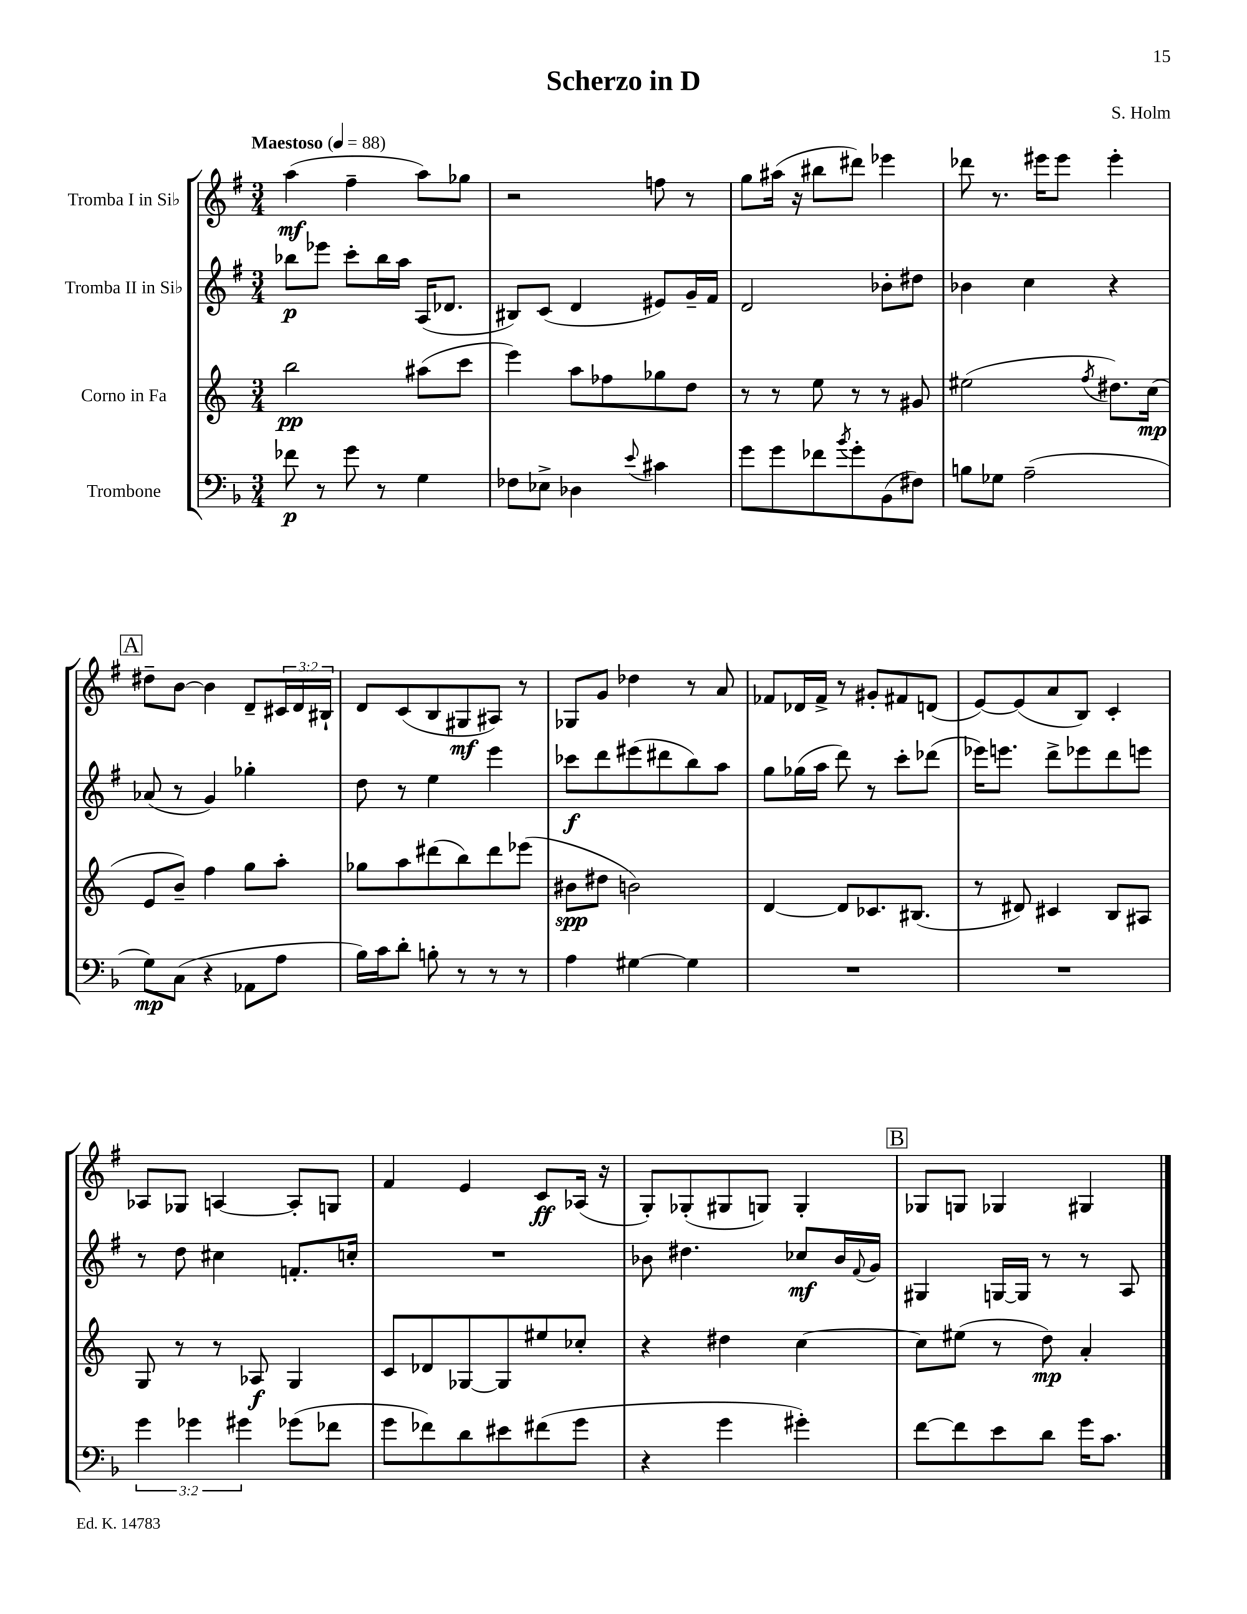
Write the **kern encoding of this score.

**kern	**dynam	**kern	**dynam	**kern	**dynam	**kern	**dynam
*part4	*part4	*part3	*part3	*part2	*part2	*part1	*part1
*staff4	*staff4	*staff3	*staff3	*staff2	*staff2	*staff1	*staff1
*I"Trombone	*	*I"Corno in Fa	*	*I"Tromba II in Si♭	*	*I"Tromba I in Si♭	*
*clefF4	*	*clefG2	*	*clefG2	*	*clefG2	*
*k[b-]	*	*k[]	*	*k[f#]	*	*k[f#]	*
*M3/4	*	*M3/4	*	*M3/4	*	*M3/4	*
*MM88	*	*MM88	*	*MM88	*	*MM88	*
=1	=1	=1	=1	=1	=1	=1	=1
!	!	!	!	!	!	!LO:TX:a:B:t=Maestoso	!
8f-X\	p	2bb\	pp	8bb-X\L	p	(4aa\	mf
8r	.	.	.	8eee-X\J	.	.	.
8g\	.	.	.	8ccc'\L	.	4ff#~\	.
8r	.	.	.	16bb-\L	.	.	.
.	.	.	.	16aa\JJ	.	.	.
4G\	.	(8aa#X\L	.	(16A/KL	.	8aa\L)	.
.	.	.	.	8.d-X/J	.	.	.
.	.	8ccc\J	.	.	.	8gg-X\J	.
=2	=2	=2	=2	=2	=2	=2	=2
8F-X\L	.	4eee\)	.	8B#X/L)	.	2r	.
8E-X^\J	.	.	.	(8c/J	.	.	.
4D-X\	.	8aa\L	.	4d/	.	.	.
.	.	8ff-X\	.	.	.	.	.
8qqe/	.	.	.	.	.	.	.
4c#X\	.	8gg-X\	.	8e#X/L)	.	8ffn\	.
.	.	8dd\J	.	16g~/L	.	8r	.
.	.	.	.	16f#/JJ	.	.	.
=3	=3	=3	=3	=3	=3	=3	=3
8g\L	.	8r	.	2d/	.	8gg\L	.
8g\	.	8r	.	.	.	(16aa#X\Jk	.
.	.	.	.	.	.	16r	.
8f-X\	.	8ee\	.	.	.	8bb#X\L	.
8qb-/	.	.	.	.	.	.	.
8g'\	.	8r	.	.	.	8ddd#X\J)	.
(8BB-\	.	8r	.	8b-X'\L	.	4eee-X\	.
8F#X\J)	.	8g#X/	.	8dd#X\J	.	.	.
=4	=4	=4	=4	=4	=4	=4	=4
8Bn\L	.	(2ee#X\	.	4b-X\	.	8ddd-X\	.
8G-X\J	.	.	.	.	.	8.r	.
(2A~\	.	.	.	4cc\	.	.	.
.	.	.	.	.	.	16eee#X\KL	.
.	.	.	.	.	.	8eee#\J	.
.	.	8qff/	.	.	.	.	.
.	.	8.dd#X\L)	.	4r	.	4eee#'\	.
.	.	(16cc\Jk	mp	.	.	.	.
!!LO:LB:g=z
!!LO:REH:place=s1:t=A
=5	=5	=5	=5	=5	=5	=5	=5
8G\L)	mp	8e/L	.	(8a-X/	.	8dd#X~\L	.
(8C\J	.	8b~/J)	.	8r	.	[8b\J	.
4r	.	4ff\	.	4g/)	.	4b\]	.
8AA-X\L	.	8gg\L	.	4gg-X'\	.	8d~/L	.
8A\J	.	8aa'\J	.	.	.	24c#X/L	.
.	.	.	.	.	.	24d/	.
.	.	.	.	.	.	24B#X`/JJ	.
=6	=6	=6	=6	=6	=6	=6	=6
16B-\LL)	.	8gg-X\L	.	8dd\	.	8d/L	.
16c\J	.	.	.	.	.	.	.
8d'\J	.	8aa\	.	8r	.	(8c/	.
8Bn'\	.	(8ddd#X\	.	4ee\	.	8B/	.
8r	.	8bb\)	.	.	.	8G#X/	mf
8r	.	8ddd#\	.	4eee\	.	8A#X/J)	.
8r	.	(8eee-X\J	.	.	.	8r	.
=7	=7	=7	=7	=7	=7	=7	=7
4A\	.	8b#X\L	spp	8ccc-X\L	f	8G-X/L	.
.	.	8dd#X\J	.	8ddd\	.	8g/J	.
[4G#X\	.	2bn\)	.	(8eee#X\	.	4dd-X\	.
.	.	.	.	8ddd#X\	.	.	.
4G#\]	.	.	.	8bb\)	.	8r	.
.	.	.	.	8aa\J	.	8a/	.
=8	=8	=8	=8	=8	=8	=8	=8
2.r	.	[4d/	.	8gg\L	.	8f-X/L	.
.	.	.	.	(16gg-X\L	.	16d-X/L	.
.	.	.	.	16aa\JJ	.	16f-^/JJ	.
.	.	8d/L]	.	8ddd\)	.	8r	.
.	.	8.c-X/	.	8r	.	8g#X'/L	.
.	.	.	.	8ccc'\L	.	8f#X/	.
.	.	(8.B#X/J	.	.	.	.	.
.	.	.	.	(8ddd-X\J	.	(8dn/J	.
=9	=9	=9	=9	=9	=9	=9	=9
2.r	.	8r	.	16eee-X\KL)	.	[8e/L)	.
.	.	.	.	8.eeen\J	.	.	.
.	.	8d#X/)	.	.	.	(8e/]	.
.	.	4c#X/	.	8ddd^\L	.	8a/	.
.	.	.	.	8eee-X\	.	8B/J)	.
.	.	8B/L	.	8ddd\	.	4c'/	.
.	.	8A#X/J	.	8eeen\J	.	.	.
!!LO:LB:g=z
=10	=10	=10	=10	=10	=10	=10	=10
6g\	.	8G/	.	8r	.	8A-X/L	.
.	.	8r	.	8dd\	.	8G-X/J	.
6g-X\	.	.	.	.	.	.	.
.	.	8r	.	4cc#X\	.	[4An/	.
6g#X\	.	.	.	.	.	.	.
.	.	8A-X/	f	.	.	.	.
(8g-X\L	.	4G/	.	8.fn'/L	.	8A'/L]	.
8f-X\J	.	.	.	.	.	8Gn/J	.
.	.	.	.	16ccn'/Jk	.	.	.
=11	=11	=11	=11	=11	=11	=11	=11
8g\L	.	8c/L	.	2.r	.	4f#/	.
8f-X\)	.	8d-X/	.	.	.	.	.
8d\	.	[8G-X/	.	.	.	4e/	.
8e#X\	.	8G-/]	.	.	.	.	.
(8f#X\	.	8ee#X/	.	.	.	8c/L	ff
8g\J	.	8cc-X'/J	.	.	.	(16A-X/Jk	.
.	.	.	.	.	.	16r	.
=12	=12	=12	=12	=12	=12	=12	=12
4r	.	4r	.	8b-X\	.	8G'/L)	.
.	.	.	.	4.dd#X\	.	(8G-X'/	.
4g\	.	4dd#X\	.	.	.	8G#X/	.
.	.	.	.	.	.	8Gn/J)	.
4g#X'\)	.	[4cc\	.	8cc-X/L	mf	4G'/	.
.	.	.	.	16b-/L	.	.	.
.	.	.	.	8qqf#/	.	.	.
.	.	.	.	16g/JJ	.	.	.
!!LO:REH:place=s1:t=B
=13	=13	=13	=13	=13	=13	=13	=13
[8f\L	.	8cc\L]	.	4G#X/	.	8G-X/L	.
8f\]	.	(8ee#X\J	.	.	.	8Gn/J	.
8e\	.	8r	.	[16Gn/LL	.	4G-X/	.
.	.	.	.	16G/JJ]	.	.	.
8d\J	.	8dd\)	mp	8r	.	.	.
16g\KL	.	4a'/	.	8r	.	4G#X/	.
8.c\J	.	.	.	.	.	.	.
.	.	.	.	8A/	.	.	.
==	==	==	==	==	==	==	==
*-	*-	*-	*-	*-	*-	*-	*-
